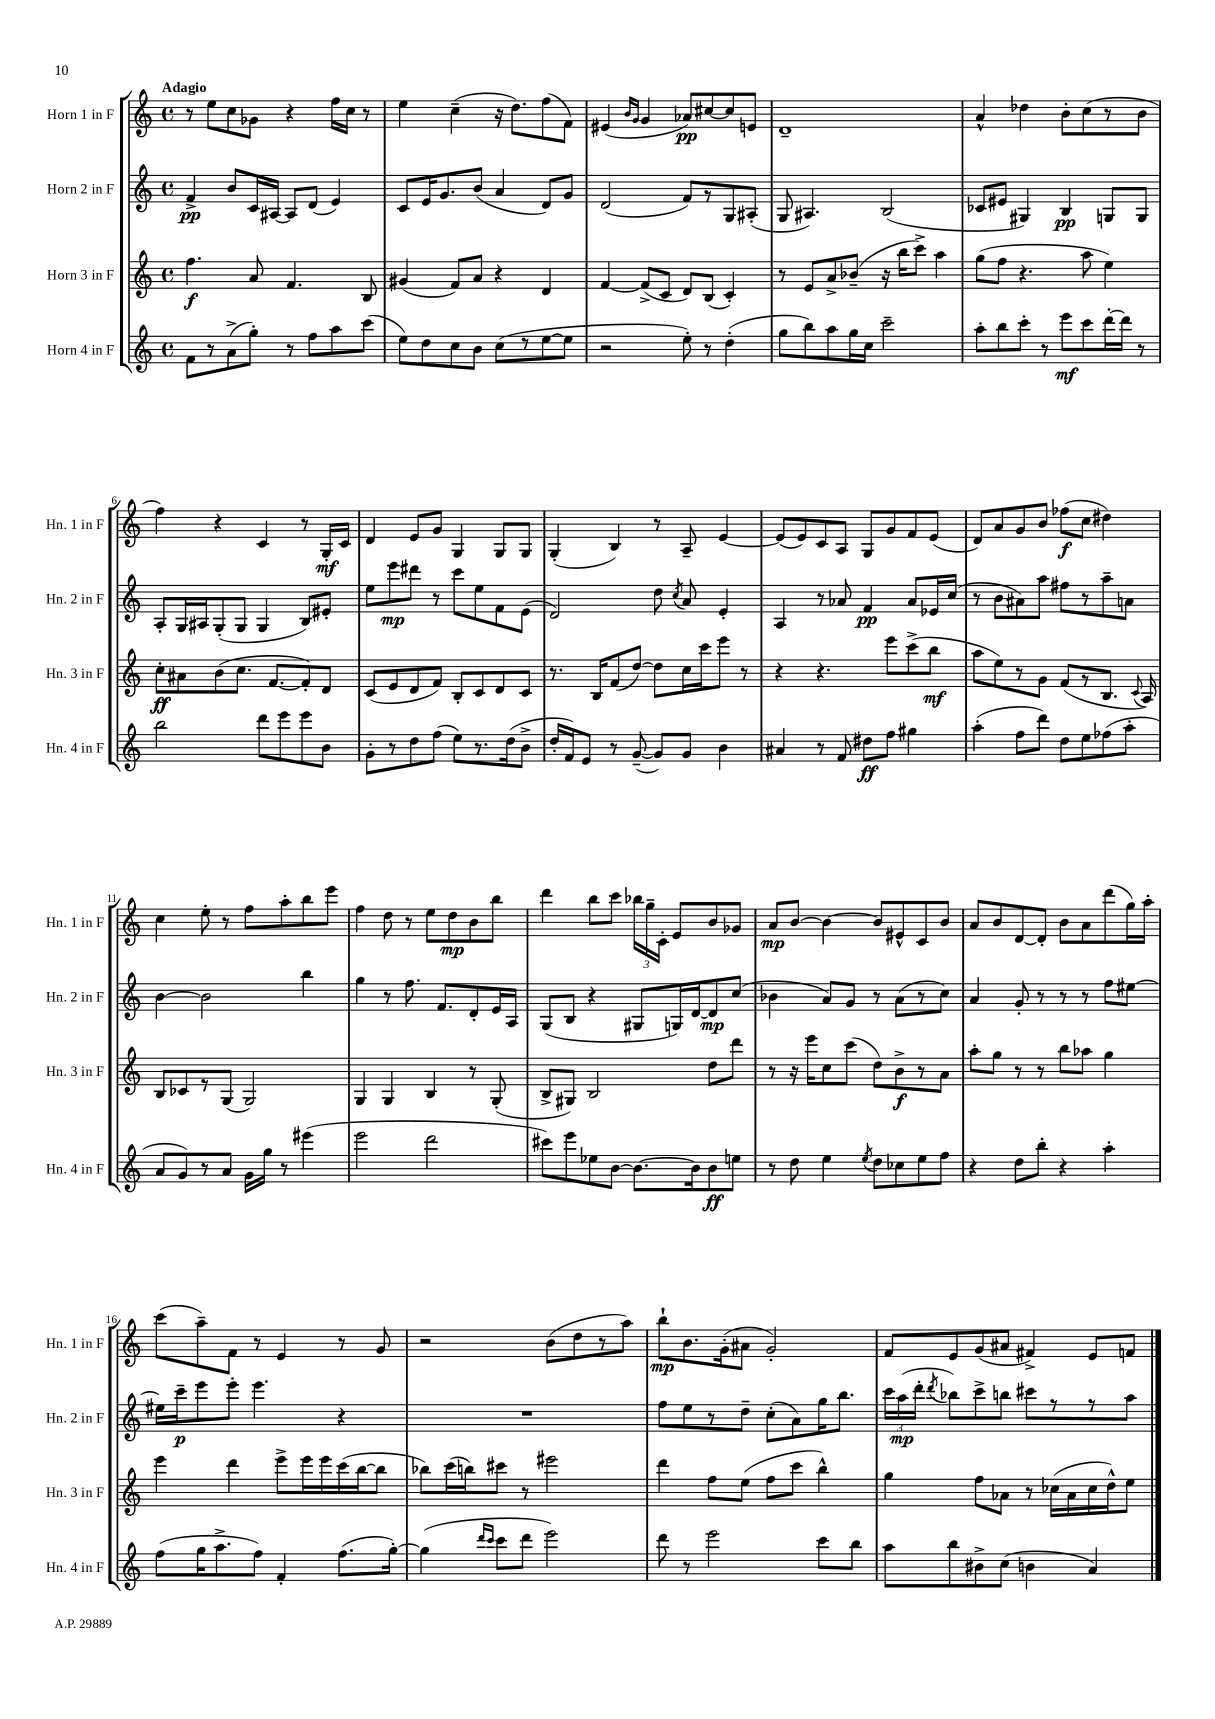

**kern	**kern	**kern	**kern
*staff4	*staff3	*staff2	*staff1
*clefG2	*clefG2	*clefG2	*clefG2
*k[]	*k[]	*k[]	*k[]
*M4/4	*M4/4	*M4/4	*M4/4
*met(c)	*met(c)	*met(c)	*met(c)
8f	4.ff	4f^	8r
8r	.	.	8ee
(8a^	.	8b	8cc
8gg')	8a	16c	8g-
.	.	[16A#	.
8r	4.f	8A#]	4r
8ff	.	(8d	.
8aa	.	4e)	16ff
.	.	.	16cc
(8ccc	8B	.	8r
=	=	=	=
8ee)	(4g#	8c	4ee
8dd	.	16e	.
.	.	8.g	.
8cc	8f)	.	(4cc~
8b	8a	(8b	.
(8cc	4r	4a	16r
.	.	.	8.dd)
8r	.	.	.
[8ee	4d	8d)	(8ff
8ee]	.	8g	8f)
=	=	=	=
2r	[4f	(2d	(4e#
.	.	.	16qqb
.	.	.	16qqg
.	(8f^]	.	4g
.	8c	.	.
8ee')	8d)	8f)	8a-)
8r	(8B	8r	[8cc#
(4dd'	4c')	8G	8cc#]
.	.	(8A#'	8e
=	=	=	=
8gg	8r	8G	1d~
8bb)	8e	4.A#)	.
8aa	8a^	.	.
16gg	(8b-~	.	.
16cc	.	.	.
2ccc~	16r	(2B	.
.	16bb	.	.
.	8ccc^)	.	.
.	4aa	.	.
=	=	=	=
8aa'	(8gg	8c-	4a^^
8bb	8ff	8e#	.
8ccc'	4.r	4G#)	4dd-
8r	.	.	.
8eee	.	4B	8b'
8ccc	8aa	.	(8cc
[16ddd'	4ee)	8G	8r
16ddd]	.	.	.
8r	.	8G	8b
=	=	=	=
2bb	8cc'	8A'	4ff)
.	8a#	16G	.
.	.	16A#	.
.	(8b	(8G'	4r
.	8.cc	8G	.
8ddd	.	4G	4c
.	[8.f	.	.
8eee	.	.	.
8eee	8f'])	8B)	8r
8b	8d	8e#'	16G'
.	.	.	16c
=	=	=	=
8g'	(8c	8ee	4d
8r	8e	8eee	.
8dd	8d	8ddd#	8e
(8ff	8f)	8r	8g
8ee)	8B'	8ccc	4G
8.r	8c	8ee	.
.	8d	8f	8G
(16dd	.	.	.
8b^	8c	(8e	8G
=	=	=	=
16dd'	8.r	2d)	(4G'
16f)	.	.	.
8e	.	.	.
.	16B	.	.
8r	(8f	.	4B)
([8g~	[8dd)	.	.
8g])	8dd]	8dd	8r
.	.	8qcc	.
8g	16cc	8a	8A~
.	16ccc	.	.
4b	8eee	4e'	[4e
.	8r	.	.
=	=	=	=
4a#	4r	4A	(8e]
.	.	.	8e)
8r	4.r	8r	8c
8f	.	8a-	8A
8dd#	.	4f	8G
8ff	8eee	.	8g
4gg#	(8ccc^	8a-	8f
.	8bb	16e-	(8e
.	.	(16cc	.
=	=	=	=
(4aa'	8aa	8r	8d)
.	8ee)	8b	8a
8ff	8r	8a#)	8g
8ddd)	8g	8aa	8b
8dd	(8f	8ff#	(8ff-
8ee	8r	8r	8cc
(8ff-	8.B	8aa~	4dd#)
8aa'	.	8a	.
.	8qqc	.	.
.	16A)	.	.
=	=	=	=
8a	8B	[4b	4cc
8g)	8c-	.	.
8r	8r	2b]	8ee'
8a	(8G	.	8r
16g	2G)	.	8ff
16gg	.	.	.
8r	.	.	8aa'
(4eee#	.	4bb	8bb
.	.	.	8eee
=	=	=	=
2eee	4G	4gg	4ff
.	4G	8r	8dd
.	.	8.ff	8r
2ddd	4B	.	8ee
.	.	8.f	.
.	.	.	8dd
.	8r	8d'	8b
.	(8G'	16e	8bb
.	.	16A	.
=	=	=	=
8ccc#)	8B^	(8G	4ddd
8eee	8G#)	8B	.
8ee-	2B	4r	8bb
[8b	.	.	8ccc
8.b_	.	8G#	24bb-
.	.	.	24gg~
.	.	.	24c'
.	.	16G)	8e
16b]	.	[16d	.
8b	8dd	8d]	8b
8ee	8ddd	(8cc	8g-
=	=	=	=
8r	8r	4b-	8a
8dd	16r	.	[8b
.	16eee	.	.
4ee	8cc	8a)	4b_
.	(8ccc	8g	.
8qee	.	.	.
8dd	8dd)	8r	8b]
8cc-	8b^	(8a	8e#^^
8ee	8r	8r	8c
8ff	8a	8cc)	8b
=	=	=	=
4r	8aa'	4a	8a
.	8gg	.	8b
8dd	8r	8g'	[8d
8bb'	8r	8r	8d']
4r	8bb	8r	8b
.	8aa-	8r	8a
4aa'	4gg	8ff	(8ddd
.	.	[8ee#	16gg)
.	.	.	16aa'
=	=	=	=
(8ff	4eee	16ee#]	(8ccc
.	.	16ccc~	.
16gg	.	8eee	8aa~)
8.aa^	.	.	.
.	4ddd	8eee'	8f
8ff)	.	4.eee	8r
4f'	8eee^	.	4e
.	16eee	.	.
.	16eee	.	.
(8.ff	(16ccc	4r	8r
.	[16bb	.	.
.	8bb]	.	8g
[16gg')	.	.	.
=	=	=	=
(4gg]	8bb-)	1r	2r
.	(16ccc	.	.
.	16bb)	.	.
16qqddd	.	.	.
16qqccc	.	.	.
8ccc	8ccc#	.	.
8ddd	8r	.	.
2eee)	2eee#	.	(8b
.	.	.	8dd
.	.	.	8r
.	.	.	8aa)
=	=	=	=
8ddd	4ddd	8ff	8bb`
8r	.	8ee	8.b
2eee	8ff	8r	.
.	.	.	(16g'
.	(8ee	8dd~	8a#
.	8ff	(8cc'	2g')
.	8ccc	8a)	.
8ccc	4bb^^)	16gg	.
.	.	8.bb	.
8bb	.	.	.
=	=	=	=
8aa	4gg	24ccc	8f
.	.	(24aa	.
.	.	24ddd'	.
.	.	8qddd	.
8bb	.	8bb-)	8e
8b#^	8ff	8ccc^	(8g
(8cc	8a-	8bb	8a#
4b	8r	8ccc#	4f#^)
.	(16cc-	8r	.
.	16a-	.	.
4a)	16cc-	8r	8e
.	16dd^^)	.	.
.	8ee	8aa	8f
==	==	==	==
*-	*-	*-	*-
